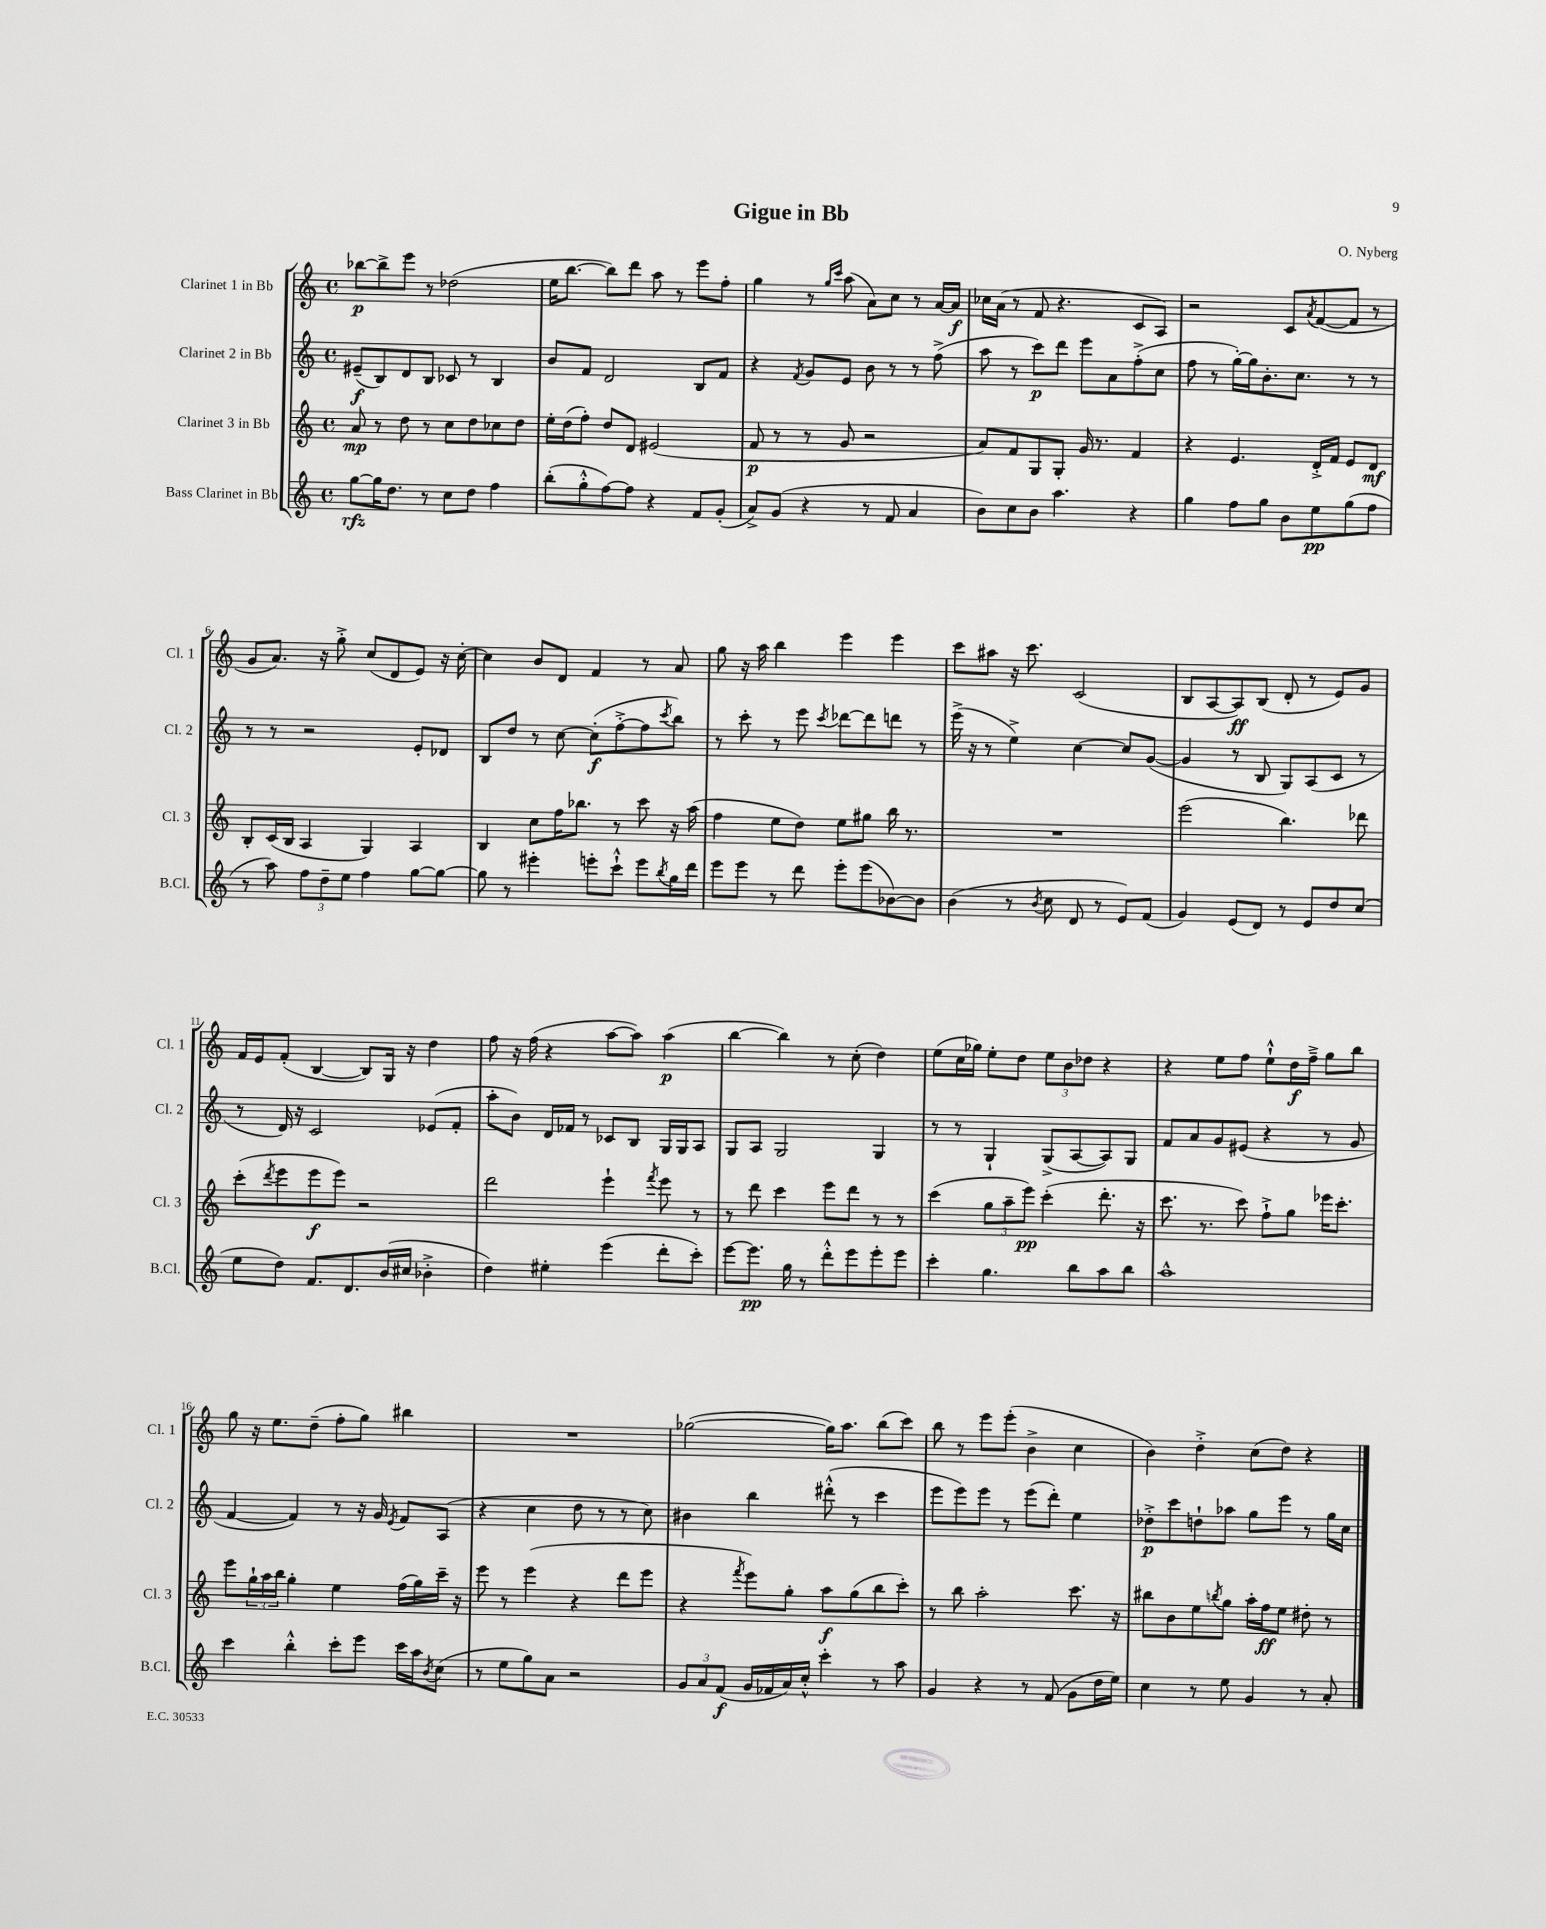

**kern	**kern	**kern	**kern
*staff4	*staff3	*staff2	*staff1
*clefG2	*clefG2	*clefG2	*clefG2
*k[]	*k[]	*k[]	*k[]
*M4/4	*M4/4	*M4/4	*M4/4
*met(c)	*met(c)	*met(c)	*met(c)
[8gg	8a	(8e#~	[8bb-
16gg]	8r	8B)	8bb-^]
8.dd	.	.	.
.	8dd	8d	8eee
8r	8r	8B	8r
8cc	8cc	8c-	(2dd-
8dd	8dd	8r	.
4ff	8cc-	4B	.
.	8dd	.	.
=	=	=	=
(8bb'	16ee'	8b	16ee
.	(16dd	.	[8.bb
8gg'^^	8ff')	8f	.
[8ff)	8dd	2d	8bb])
8ff]	8d	.	8ddd
4r	(2e#	.	8aa
.	.	.	8r
8f	.	8B	8eee
(8g'	.	8f	8ff'
=	=	=	=
8a^)	8f	4r	4gg
(8g	8r	.	.
.	.	8qf	.
4r	8r	8g	8r
.	.	.	16qqgg
.	.	.	16qqccc
.	8g	8e	(8aa
8r	2r	8b	8a)
8f	.	8r	8cc
4a	.	8r	8r
.	.	(8ff^	[16a
.	.	.	16a]
=	=	=	=
8b)	8a)	8aa	16cc-
.	.	.	(16a
8cc	8f	8r	8r
8b	8G	8ccc)	8f
4.aa	8G'	8ddd	4.r
.	16g	8eee	.
.	8.r	.	.
.	.	8a	.
4r	4f	(8ff'^	8c
.	.	8cc	8A)
=	=	=	=
4gg	4r	8ff	2r
.	.	8r	.
8ff	4.e	[16gg')	.
.	.	16gg]	.
8gg	.	8.b'	.
8b	.	.	8c
.	.	8.cc	.
.	.	.	8qa
8ee	16d'^	.	([8f
.	16f	.	.
(8gg	8e	8r	8f]
8ff	8d	8r	8r
=	=	=	=
8r	8B'	8r	8g
8aa)	(16c	8r	8.a)
.	16B	.	.
12ff	4A	2r	.
.	.	.	16r
12dd~	.	.	.
.	.	.	8gg'^
12ee	.	.	.
4ff	4G)	.	(8cc
.	.	.	8d
[8gg	4A	8e'	8e)
8gg_	.	8d-	16r
.	.	.	[16cc'
=	=	=	=
8gg]	4B	8B	4cc]
8r	.	8dd	.
4eee#'	8cc	8r	8b
.	16ff	[8cc	8d
.	8.bb-	.	.
8eee'	.	(8cc']	4f
8ccc`^^	8r	[8ff'^	.
8eee	8ccc	8ff]	8r
8qbb	.	8qccc	.
16gg	16r	8bb)	8a
16ddd	(16aa	.	.
=	=	=	=
8eee	4ff	8r	8gg
8eee	.	8ccc'	16r
.	.	.	16aa
8r	8ee	8r	4bb
8ddd	8dd)	8eee	.
.	.	8qccc	.
8eee'	8ee	[8ddd-	4eee
(8eee	8gg#	8ddd-]	.
[8b-)	16bb	8ddd	4eee
.	8.r	.	.
8b-]	.	8r	.
=	=	=	=
(4b	1r	(16eee^	8ccc
.	.	16r	.
.	.	8r	8aa#
8r	.	4ee^)	16r
.	.	.	8.ccc
8qb	.	.	.
8cc	.	.	.
8d	.	[4cc	(2c
8r	.	.	.
8e)	.	8cc]	.
(8f	.	([8g	.
=	=	=	=
4g)	(2eee	4g]	8B
.	.	.	[8A
(8e	.	8r	8A])
8d)	.	8B	(8B
8r	4.bb)	8G)	8d'
8e	.	(8A	8r
8dd	.	8c	8e)
(8cc	8ddd-	8r	8g
=	=	=	=
8ee	(8ccc'	8r	16f
.	.	.	16e
.	8qddd	.	.
8dd)	8eee	16d)	(8f'
.	.	16r	.
8.f	8eee	2c	[4B
.	8eee)	.	.
8.d	.	.	.
.	2r	.	8B])
(16b	.	.	16G
16cc#	.	.	16r
4b-'^	.	(8e-	4dd
.	.	8f'	.
=	=	=	=
4dd)	2ddd	8aa'	8ff
.	.	8b)	16r
.	.	.	(16ff
4ee#'	.	16d	4r
.	.	16f-	.
.	.	8r	.
(4eee	4eee`	8c-	[8aa
.	.	8B	8aa])
.	8qfff	.	.
8ddd'	8eee	16G	(4aa
.	.	16G	.
8ccc')	8r	8A	.
=	=	=	=
[8eee	8r	8G	[4bb
8.eee]	8ddd	8A	.
.	4ccc	2G	4bb])
16gg	.	.	.
8r	.	.	.
8ddd'^^	8eee	.	8r
8eee	8ddd	.	(8cc'
8eee'	8r	4G	4dd)
8eee	8r	.	.
=	=	=	=
4ccc'	(4ccc	8r	(8ee
.	.	8r	16cc
.	.	.	16gg-)
4.gg	12gg	4G`	8ee'
.	12aa~	.	.
.	.	.	8dd
.	12eee)	.	.
.	(4ccc'	(8G^	12ee
.	.	.	12b
8bb	.	[8A	.
.	.	.	12dd-
8aa	8.ddd'	8A])	4r
8bb	.	8G	.
.	16r	.	.
=	=	=	=
1aa^^	8.ccc	8f	4r
.	.	8a	.
.	8.r	.	.
.	.	8g	8ee
.	8ccc)	(8e#	8ff
.	8ff`^	4r	8ee`^^
.	8gg	.	16dd
.	.	.	16ff~^
.	16eee-	8r	8gg
.	8.ccc'	.	.
.	.	8g	8bb
=	=	=	=
4ccc	8eee	[4f	8gg
.	24gg`	.	16r
.	24aa	.	.
.	.	.	8.ee
.	24bb	.	.
4bb'^^	4gg'	4f])	.
.	.	.	(8dd~
8ccc'	4ee	8r	8ff'
8eee	.	16r	8gg)
.	.	16g	.
.	.	8qe	.
16ccc	(16ff	8f	4bb#
16aa	16gg)	.	.
8qb	.	.	.
(8cc	16ccc~	(8A	.
.	16r	.	.
=	=	=	=
8r	8eee	4r	1r
8ee	8r	.	.
8gg)	(4eee	4cc	.
8a	.	.	.
2r	4r	8dd	.
.	.	8r	.
.	8ddd	8r	.
.	8eee	8cc)	.
=	=	=	=
12g	4r	4b#	([2gg-
12a	.	.	.
(12f	.	.	.
.	8qfff	.	.
16g	8eee)	4bb	.
16f-	.	.	.
16a)	8gg'	.	.
16cc'^^	.	.	.
4ccc'	8aa	(8ddd#'^^	16gg-])
.	.	.	8.aa
.	(8gg	8r	.
8r	8bb	4ccc	(8bb
8aa	8ccc')	.	8ccc)
=	=	=	=
4g	8r	8eee	8bb
.	8bb	8eee)	8r
4r	2aa'	8eee	8eee
.	.	8r	(8eee'
8r	.	(8eee	4b^
(8f	.	8ddd')	.
8g	8.ccc	4ee	4cc
16dd	.	.	.
16ee)	16r	.	.
=	=	=	=
4cc	8bb#	8dd-'^	4b)
.	8b	8ccc	.
8r	8ee	8dd`	4dd'^
.	8qbb	.	.
8ee	8gg	8aa-	.
4g	16aa'	8gg	(8cc
.	16ff	.	.
.	8ee	8eee	8dd)
8r	8dd#'	8r	4r
8a'	8r	16gg	.
.	.	16cc	.
==	==	==	==
*-	*-	*-	*-
